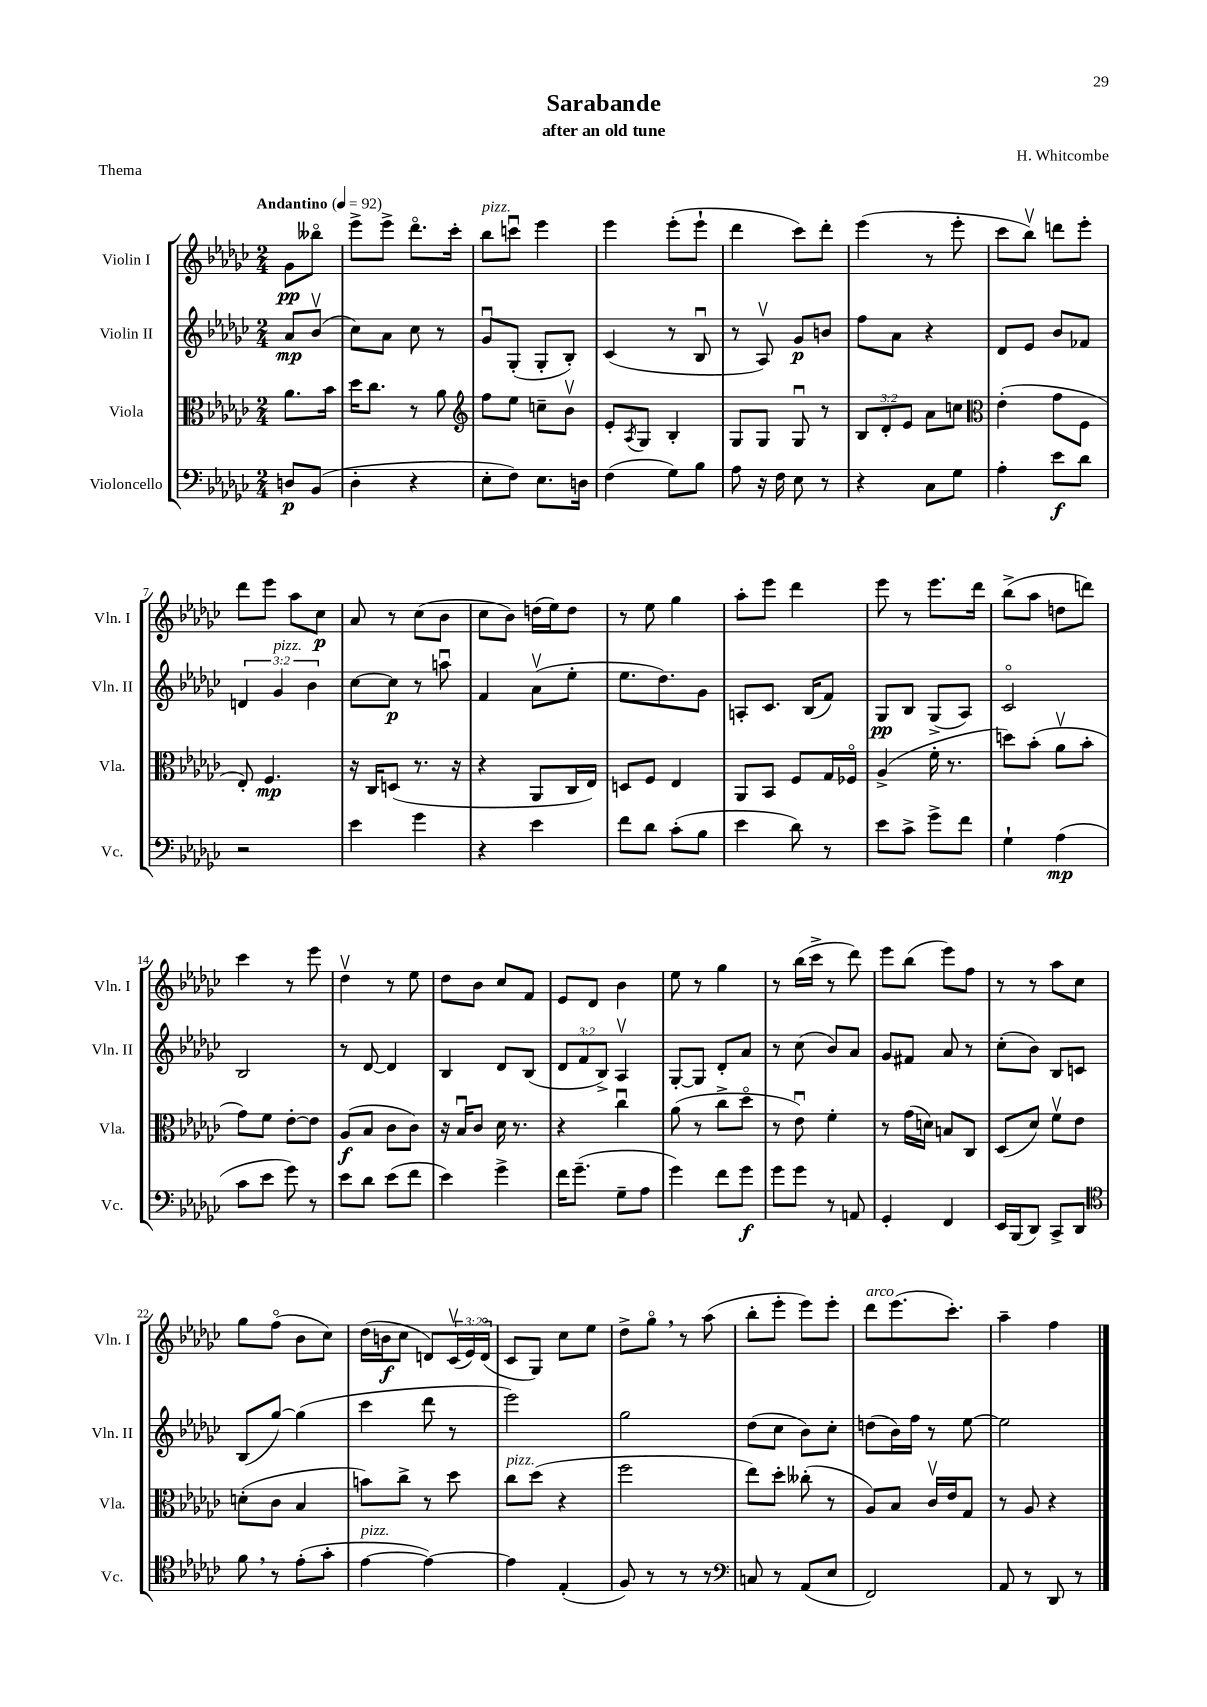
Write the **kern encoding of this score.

**kern	**dynam	**kern	**dynam	**kern	**dynam	**kern	**dynam
*part4	*part4	*part3	*part3	*part2	*part2	*part1	*part1
*staff4	*staff4	*staff3	*staff3	*staff2	*staff2	*staff1	*staff1
*I"Violoncello	*	*I"Viola	*	*I"Violin II	*	*I"Violin I	*
*I'Vc.	*	*I'Vla.	*	*I'Vln. II	*	*I'Vln. I	*
*clefF4	*	*clefC3	*	*clefG2	*	*clefG2	*
*k[b-e-a-d-g-c-]	*	*k[b-e-a-d-g-c-]	*	*k[b-e-a-d-g-c-]	*	*k[b-e-a-d-g-c-]	*
*M2/4	*	*M2/4	*	*M2/4	*	*M2/4	*
*MM92	*	*MM92	*	*MM92	*	*MM92	*
=	=	=	=	=	=	=	=
!	!	!	!	!	!	!LO:TX:a:B:t=Andantino	!
8Dn/L	p	8.a-\L	.	8a-/L	mp	8g-\L	pp
(8BB-/J	.	.	.	(8b-v/J	.	8bb--X\J	.
.	.	16b-\Jk	.	.	.	.	.
=1	=1	=1	=1	=1	=1	=1	=1
4D-'\	.	16dd-\KL	.	8cc-\L)	.	8eee-^\L	.
.	.	8.cc-\J	.	.	.	.	.
.	.	.	.	8a-\J	.	8eee-^\J	.
4r	.	8r	.	8cc-\	.	8.ddd-\L	.
.	.	8a-\	.	8r	.	.	.
.	.	.	.	.	.	16ccc-'\Jk	.
=2	=2	=2	=2	=2	=2	=2	=2
*	*	*clefG2	*	*	*	*	*
!	!	!	!	!	!	!LO:TX:a:i:t=pizz.	!
8E-'\L	.	8ff\L	.	8g-u/L	.	8bb-\L	.
8F\J)	.	8ee-\J	.	(8G-'/J	.	8cccnu\J	.
8.E-\L	.	8ccn~\L	.	8G-'/L	.	4eee-\	.
.	.	8b-v\J	.	8B-'/J)	.	.	.
16Dn\Jk	.	.	.	.	.	.	.
=3	=3	=3	=3	=3	=3	=3	=3
(4F\	.	8e-'/L	.	(4c-/	.	4eee-\	.
.	.	8qA-/	.	.	.	.	.
.	.	8G-/J	.	.	.	.	.
8G-\L)	.	4B-'/	.	8r	.	(8eee-'\L	.
8B-\J	.	.	.	8B-u/	.	8eee-`\J	.
=4	=4	=4	=4	=4	=4	=4	=4
8A-\	.	8G-/L	.	8r	.	4ddd-\	.
16r	.	8G-/J	.	8A-v/)	.	.	.
16F\	.	.	.	.	.	.	.
8E-\	.	8G-u/	.	8g-/L	p	8ccc-\L)	.
8r	.	8r	.	8bn/J	.	8ddd-'\J	.
=5	=5	=5	=5	=5	=5	=5	=5
4r	.	12B-/L	.	8ff\L	.	(4eee-\	.
.	.	12d-'/	.	.	.	.	.
.	.	.	.	8a-\J	.	.	.
.	.	12e-/J	.	.	.	.	.
8C-\L	.	8a-\L	.	4r	.	8r	.
8G-\J	.	8ccn\J	.	.	.	8eee-'\	.
=6	=6	=6	=6	=6	=6	=6	=6
*	*	*clefC3	*	*	*	*	*
4A-'\	.	(4e-'\	.	8d-/L	.	8ccc-\L	.
.	.	.	.	8e-/J	.	8bb-v\J)	.
8e-\L	f	8g-\L	.	8b-/L	.	8dddn\L	.
8d-\J	.	8F\J	.	8f-X/J	.	8eee-'\J	.
!!LO:LB:g=z
=7	=7	=7	=7	=7	=7	=7	=7
2r	.	8E-'/)	.	6dn/	.	8ddd-\L	.
.	.	4.F/	mp	.	.	8eee-\J	.
!	!	!	!	!LO:TX:a:i:t=pizz.	!	!	!
.	.	.	.	6g-/	.	.	.
.	.	.	.	.	.	8aa-\L	.
.	.	.	.	6b-\	.	.	.
.	.	.	.	.	.	8cc-\J	p
=8	=8	=8	=8	=8	=8	=8	=8
4e-\	.	16r	.	[8cc-\L	.	8a-/	.
.	.	16C-/KL	.	.	.	.	.
.	.	(8Dn/J	.	8cc-\J]	p	8r	.
4g-\	.	8.r	.	8r	.	(8cc-\L	.
.	.	.	.	8aanu\	.	8b-\J	.
.	.	16r	.	.	.	.	.
=9	=9	=9	=9	=9	=9	=9	=9
4r	.	4r	.	4f/	.	8cc-\L	.
.	.	.	.	.	.	8b-\J)	.
4e-\	.	8AA-/L	.	(8a-v\L	.	(16ddn\LL	.
.	.	.	.	.	.	16ee-\J)	.
.	.	16C-/L	.	8ee-'\J	.	8dd\J	.
.	.	16E-/JJ)	.	.	.	.	.
=10	=10	=10	=10	=10	=10	=10	=10
8f\L	.	8Dn/L	.	8.ee-\L	.	8r	.
8d-\J	.	8F/J	.	.	.	8ee-\	.
.	.	.	.	8.dd-\)	.	.	.
(8c-'\L	.	4E-/	.	.	.	4gg-\	.
8B-\J	.	.	.	8g-\J	.	.	.
=11	=11	=11	=11	=11	=11	=11	=11
4e-\	.	8AA-/L	.	8An'/L	.	8aa-'\L	.
.	.	8BB-/J	.	8.c-/J	.	8eee-\J	.
8d-\)	.	8F/L	.	.	.	4ddd-\	.
.	.	.	.	(16B-/KL	.	.	.
8r	.	16G-/L	.	8f/J)	.	.	.
.	.	16F-X/JJ	.	.	.	.	.
=12	=12	=12	=12	=12	=12	=12	=12
8e-\L	.	(4A-^/	.	8G-/L	pp	8eee-\	.
8c-^\J	.	.	.	8B-/J	.	8r	.
8g-^\L	.	16f'\	.	(8G-^/L	.	8.eee-\L	.
.	.	8.r	.	.	.	.	.
8f\J	.	.	.	8A-/J)	.	.	.
.	.	.	.	.	.	16ddd-\Jk	.
=13	=13	=13	=13	=13	=13	=13	=13
4G-`\	.	8ddn\L)	.	2c-/	.	(8bb-^\L	.
.	.	(8b-'\J	.	.	.	8aa-\J	.
(4A-\	mp	8a-v\L	.	.	.	8ddn\L	.
.	.	8b-'\J	.	.	.	8dddn\J)	.
!!LO:LB:g=z
=14	=14	=14	=14	=14	=14	=14	=14
8c-\L	.	8g-\L)	.	2B-/	.	4ccc-\	.
8e-\J	.	8f\J	.	.	.	.	.
8g-\)	.	[8e-'\L	.	.	.	8r	.
8r	.	8e-\J]	.	.	.	8eee-\	.
=15	=15	=15	=15	=15	=15	=15	=15
8e-\L	.	(8A-/L	f	8r	.	4dd-v\	.
8d-\J	.	8B-/J	.	[8d-/	.	.	.
(8e-\L	.	8c-\L	.	4d-/]	.	8r	.
8f\J	.	8c-\J)	.	.	.	8ee-\	.
=16	=16	=16	=16	=16	=16	=16	=16
4e-\)	.	16r	.	4B-/	.	8dd-\L	.
.	.	16B-u/KL	.	.	.	.	.
.	.	8c-/J	.	.	.	8b-\J	.
4g-^\	.	16d-\	.	8d-/L	.	8cc-/L	.
.	.	8.r	.	.	.	.	.
.	.	.	.	(8B-/J	.	8f/J	.
=17	=17	=17	=17	=17	=17	=17	=17
16f\KL	.	4r	.	12d-/L	.	8e-/L	.
(8.g-~\J	.	.	.	.	.	.	.
.	.	.	.	12f/	.	.	.
.	.	.	.	.	.	8d-/J	.
.	.	.	.	12B-^/J)	.	.	.
8G-~\L	.	4cc-u\	.	4A-v/	.	4b-\	.
8A-\J	.	.	.	.	.	.	.
=18	=18	=18	=18	=18	=18	=18	=18
4g-\)	.	(8a-\	.	[8G-'/L	.	8ee-\	.
.	.	8r	.	8G-/J]	.	8r	.
8f\L	.	8cc-^\L	.	8d-'/L	.	4gg-\	.
8g-\J	f	8dd-\J	.	8a-/J	.	.	.
=19	=19	=19	=19	=19	=19	=19	=19
8g-\L	.	8r	.	8r	.	8r	.
8g-\J	.	8e-u\)	.	(8cc-\	.	(16bb-\LL	.
.	.	.	.	.	.	16ccc-^\JJ	.
8r	.	4f'\	.	8b-/L)	.	8r	.
8AAn/	.	.	.	8a-/J	.	8ddd-\)	.
=20	=20	=20	=20	=20	=20	=20	=20
4GG-'/	.	8r	.	8g-/L	.	8eee-\L	.
.	.	(16g-\LL	.	8f#X/J	.	(8bb-\J	.
.	.	16dn\JJ)	.	.	.	.	.
4FF/	.	8Bn/L	.	8a-/	.	8eee-\L)	.
.	.	8C-/J	.	8r	.	8ff\J	.
=21	=21	=21	=21	=21	=21	=21	=21
16EE-/LL	.	(8D-/L	.	(8cc-'\L	.	8r	.
(16BBB-/J	.	.	.	.	.	.	.
8DD-/J)	.	8d-/J)	.	8b-\J)	.	8r	.
8CC-^/L	.	8fv\L	.	8B-/L	.	8aa-\L	.
8DD-/J	.	8e-\J	.	8cn/J	.	8cc-\J	.
!!LO:LB:g=z
=22	=22	=22	=22	=22	=22	=22	=22
*clefC4	*	*	*	*	*	*	*
8f,\	.	(8dn'\L	.	(8B-/L	.	8gg-\L	.
8r	.	8c-\J	.	[8gg-/J)	.	(8ff\J	.
(8e-'\L	.	4B-/	.	(4gg-\]	.	8b-\L	.
8g-'\J	.	.	.	.	.	8cc-\J)	.
=23	=23	=23	=23	=23	=23	=23	=23
!LO:TX:a:i:t=pizz.	!	!	!	!	!	!	!
[4e-\	.	8bn\L)	.	4ccc-\	.	(16dd-\LL	.
.	.	.	.	.	.	16bn\J	f
.	.	8cc-^\J	.	.	.	8cc-\J	.
4e-\_)	.	8r	.	8ddd-\	.	8dn/L)	.
.	.	8dd-\	.	8r	.	(24c-v/L	.
.	.	.	.	.	.	24e-/)	.
.	.	.	.	.	.	(24d/JJ	.
=24	=24	=24	=24	=24	=24	=24	=24
!	!	!LO:TX:a:i:t=pizz.	!	!	!	!	!
4e-\]	.	8cc-\L	.	2eee-\)	.	8c-/L	.
.	.	(8dd-\J	.	.	.	8G-/J)	.
(4E-'/	.	4r	.	.	.	8cc-\L	.
.	.	.	.	.	.	8ee-\J	.
=25	=25	=25	=25	=25	=25	=25	=25
8F/)	.	2ff\	.	2gg-\	.	8dd-^\L	.
8r	.	.	.	.	.	8gg-,\J	.
8r	.	.	.	.	.	8r	.
8r	.	.	.	.	.	(8aa-\	.
=26	=26	=26	=26	=26	=26	=26	=26
*clefF4	*	*	*	*	*	*	*
8Cn/	.	8ee-\L)	.	(8dd-\L	.	8bb-'\L	.
8r	.	8dd-'\J	.	8cc-\J	.	8eee-'\J	.
(8AA-/L	.	(8cc--X'\	.	8b-\L)	.	8eee-\L)	.
8E-/J	.	8r	.	8cc-'\J	.	8eee-'\J	.
=27	=27	=27	=27	=27	=27	=27	=27
!	!	!	!	!	!	!LO:TX:a:i:t=arco	!
2FF/)	.	8A-/L)	.	(8ddn\L	.	8ddd-\L	.
.	.	8B-/J	.	16b-\L)	.	(8.eee-\	.
.	.	.	.	16ff\JJ	.	.	.
.	.	16c-v/LL	.	8r	.	.	.
.	.	16e-/J	.	.	.	8.ccc-'\J)	.
.	.	8G-/J	.	[8ee-\	.	.	.
=28	=28	=28	=28	=28	=28	=28	=28
8AA-/	.	8r	.	2ee-\]	.	4aa-~\	.
8r	.	8A-/	.	.	.	.	.
8DD-/	.	4r	.	.	.	4ff\	.
8r	.	.	.	.	.	.	.
==	==	==	==	==	==	==	==
*-	*-	*-	*-	*-	*-	*-	*-
